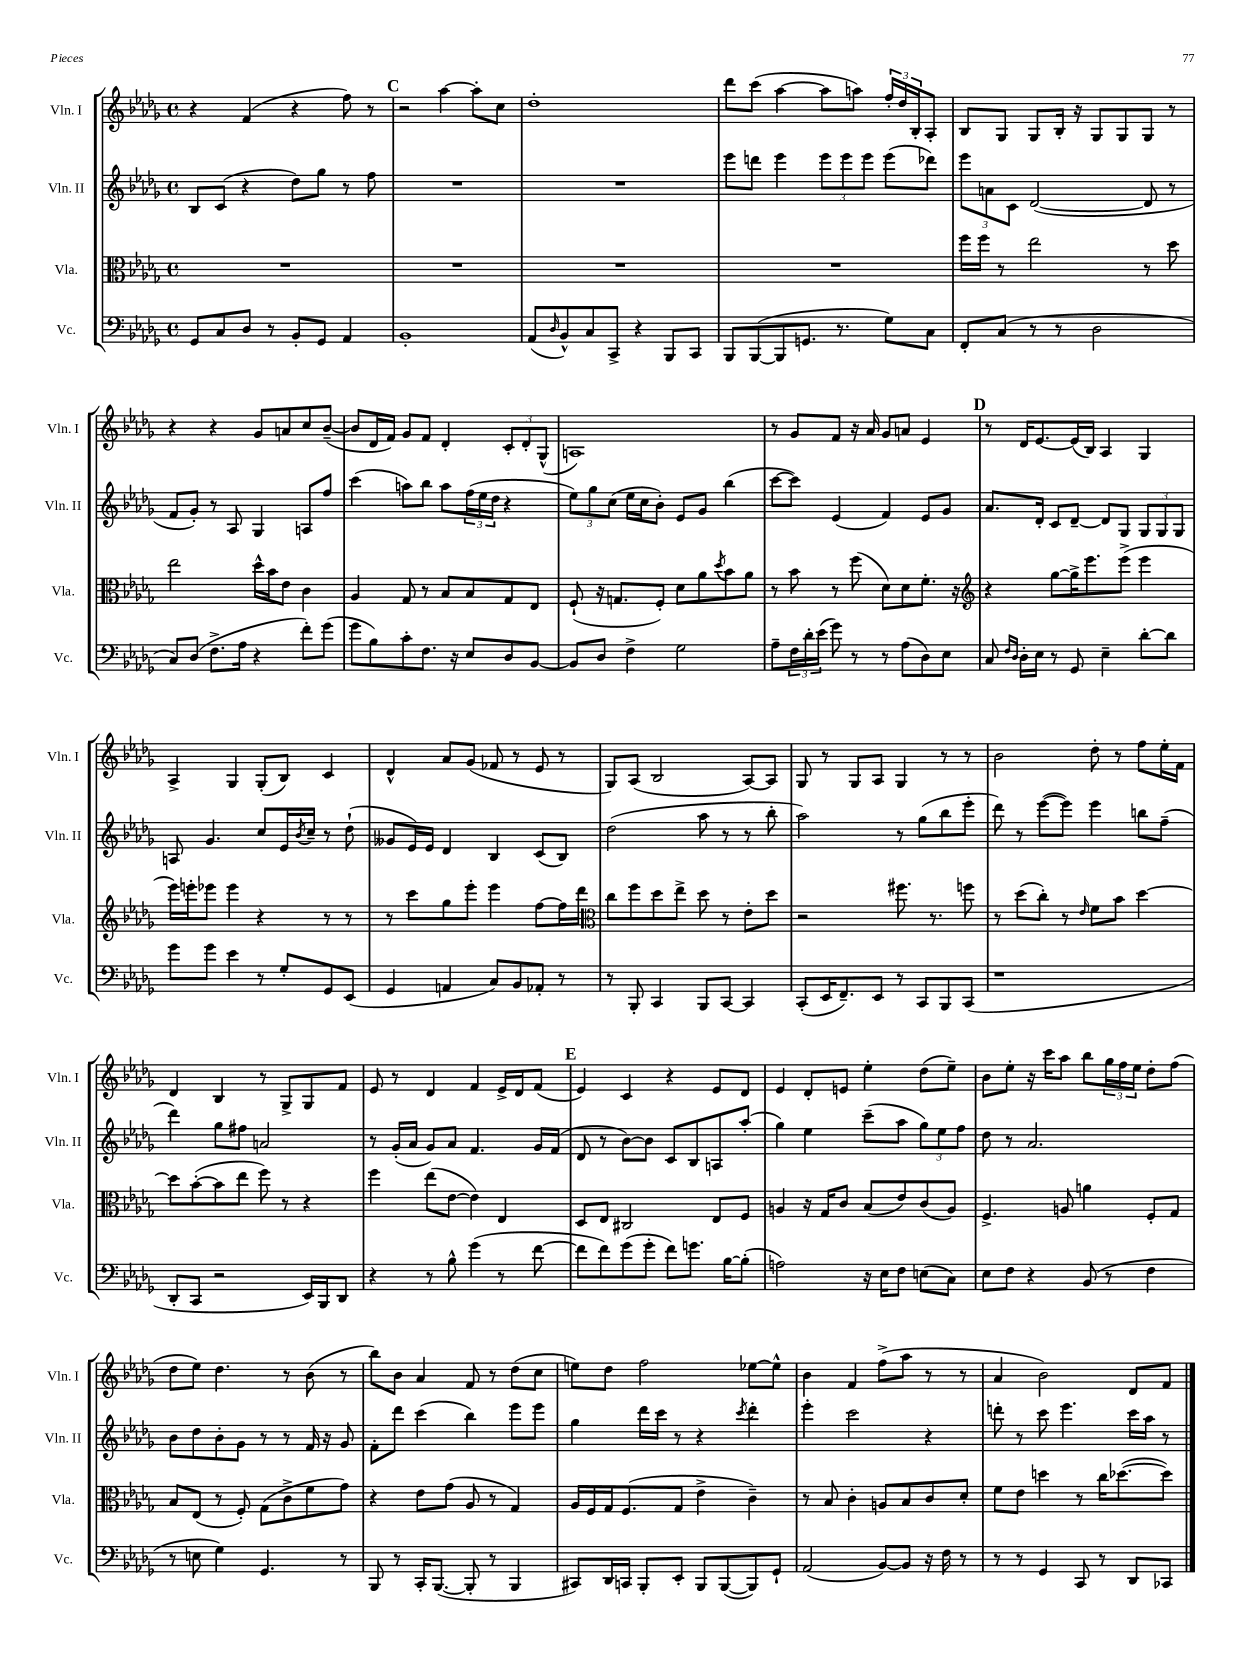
<<
\new StaffGroup <<
\new Staff = "s0" \with { instrumentName = "Vln. I" shortInstrumentName = "Vln. I" } {
    \clef treble \key des \major \defaultTimeSignature \time 4/4
    r4 f'4( r4 f''8) r8 |
    \mark \markup { \bold "C" } r2 aes''4~ aes''8-. c''8 |
    des''1-. |
    des'''8 c'''8( aes''4~ aes''8 a''8) \tuplet 3/2 { f''16-. des''16 bes16-. } aes8-. |
    bes8 ges8 ges8 bes16-. r16 ges8 ges8 ges8 r8 |
    r4 r4 ges'8 a'8 c''8 bes'8~--( |
    bes'8 des'16 f'16) ges'8 f'8 des'4-. \tuplet 3/2 { c'8-. des'8-. ges8-^( } |
    a1) |
    r8 ges'8 f'8 r16 aes'16 ges'8 a'8 ees'4 |
    \mark \markup { \bold "D" } r8 des'16 ees'8.~ ees'16( bes16) aes4 ges4 |
    aes4-> ges4 ges8-.( bes8) c'4 |
    des'4-^ aes'8 ges'8( fes'8 r8 ees'8 r8 |
    ges8) aes8( bes2 aes8~) aes8 |
    ges8 r8 ges8 aes8 ges4 r8 r8 |
    bes'2 des''8-. r8 f''8 ees''16-. f'16 |
    des'4 bes4 r8 ges8-> ges8 f'8 |
    ees'8 r8 des'4 f'4 ees'16-> des'16 f'8( |
    \mark \markup { \bold "E" } ees'4) c'4 r4 ees'8 des'8 |
    ees'4 des'8-. e'8 ees''4-. des''8( ees''8--) |
    bes'8 ees''8-. r16 c'''16 aes''8 bes''8 \tuplet 3/2 { ges''16 f''16 ees''16 } des''8-. f''8( |
    des''8 ees''8) des''4. r8 bes'8( r8 |
    bes''8) bes'8 aes'4 f'8 r8 des''8( c''8 |
    e''8) des''8 f''2 ees''8~ ees''8-^ |
    bes'4 f'4 f''8->( aes''8 r8 r8 |
    aes'4 bes'2) des'8 f'8 \bar "|." |
}
\new Staff = "s1" \with { instrumentName = "Vln. II" shortInstrumentName = "Vln. II" } {
    \clef treble \key des \major \defaultTimeSignature \time 4/4
    bes8 c'8( r4 des''8) ges''8 r8 f''8 |
    \mark \markup { \bold "C" } R1 |
    R1 |
    ees'''8 d'''8 ees'''4 \tuplet 3/2 { ees'''8 ees'''8 ees'''8 } ees'''8( des'''8) |
    \tuplet 3/2 { ees'''8 a'8 c'8 } des'2~( des'8 r8 |
    f'8 ges'8-.) r8 aes8 ges4 a8 f''8 |
    c'''4( a''8) bes''8 a''8 \tuplet 3/2 { f''16( ees''16 des''16 } r4 |
    \tuplet 3/2 { ees''8) ges''8 c''8( } ees''16 c''16 bes'8-.) ees'8 ges'8 bes''4( |
    c'''8~ c'''8) ees'4( f'4) ees'8 ges'8 |
    \mark \markup { \bold "D" } aes'8. des'16-. c'8 des'8~-- des'8 ges8 \tuplet 3/2 { ges8 ges8 ges8 } |
    a8 ges'4. c''8 ees'16 \acciaccatura { bes'8 } c''16-- r8 des''8-!( |
    geses'8 ees'16) ees'16 des'4 bes4 c'8( bes8) |
    des''2( aes''8 r8 r8 bes''8-. |
    aes''2) r8 ges''8( bes''8 ees'''8-. |
    des'''8) r8 ees'''8~( ees'''8) ees'''4 b''8 f''8--( |
    des'''4) ges''8 fis''8 a'2 |
    r8 ges'16-.( aes'16 ges'8) aes'8 f'4. ges'16 f'16( |
    \mark \markup { \bold "E" } des'8 r8 bes'8~) bes'8 c'8 bes8 a8 aes''8-.( |
    ges''4) ees''4 c'''8--( aes''8 \tuplet 3/2 { ges''8) ees''8 f''8 } |
    des''8 r8 aes'2. |
    bes'8 des''8 bes'8-. ges'8 r8 r8 f'16 r16 ges'8 |
    f'8-. des'''8 c'''4( bes''4) ees'''8 ees'''8 |
    ges''4 des'''16 c'''16 r8 r4 \acciaccatura { c'''8 } des'''4-. |
    ees'''4-. c'''2 r4 |
    d'''8-. r8 c'''8 ees'''4. c'''16 aes''16 r8 \bar "|." |
}
\new Staff = "s2" \with { instrumentName = "Vla." shortInstrumentName = "Vla." } {
    \clef alto \key des \major \defaultTimeSignature \time 4/4
    R1 |
    \mark \markup { \bold "C" } R1 |
    R1 |
    R1 |
    f''16 f''16 r8 ees''2 r8 des''8 |
    ees''2 des''16-^ bes'16 ees'8 c'4 |
    aes4 ges8 r8 bes8 bes8 ges8 ees8 |
    f8-!( r16 g8. f8-.) des'8 aes'8 \acciaccatura { des''8 } bes'8 aes'8 |
    r8 bes'8 r8 f''8( des'8) des'8 f'8.-. r16 |
    \mark \markup { \bold "D" } \clef treble r4 ges''8~ ges''16-> ees'''8. ees'''8->( ees'''4 |
    ees'''16) e'''16-. ees'''8 ees'''4 r4 r8 r8 |
    r8 c'''8 ges''8 ees'''8-. ees'''4 f''8~ f''16 des'''16 |
    \clef alto c''8 f''8 des''8 ees''8-> des''8 r8 ees'8-. des''8 |
    r2 fis''8. r8. f''8 |
    r8 des''8( c''8-.) r8 \grace { ees'16 } f'8 bes'8 des''4~ |
    des''8 bes'8~-.( bes'8 ees''8 f''8) r8 r4 |
    f''4 ees''8( ees'8~ ees'4) ees4 |
    \mark \markup { \bold "E" } des8 ees8 cis2 ees8 f8 |
    a4 r16 ges16 c'8 bes8( ees'8) c'8( a8) |
    f4.-> a8 a'4 f8-. ges8 |
    bes8 ees8( r8 f8-.) ges8( c'8-> f'8 ges'8) |
    r4 ees'8 ges'8( aes8 r8 ges4) |
    aes16 f16 ges16 f8.( ges8 ees'4-> c'4--) |
    r8 bes8 c'4-. a8 bes8 c'8 des'8-. |
    f'8 ees'8 d''4 r8 c''16 des''8.~( des''8) \bar "|." |
}
\new Staff = "s3" \with { instrumentName = "Vc." shortInstrumentName = "Vc." } {
    \clef bass \key des \major \defaultTimeSignature \time 4/4
    ges,8 c8 des8 r8 bes,8-. ges,8 aes,4 |
    \mark \markup { \bold "C" } bes,1-. |
    aes,8( \grace { des16 } bes,8-^) c8 c,8-> r4 bes,,8 c,8 |
    bes,,8 bes,,8~( bes,,8 g,8. r8. ges8) c8 |
    f,8-. c8( r8 r8 des2 |
    c8) des8( f8.-> aes16 r4 f'8-.) ges'8( |
    ges'8 bes8) c'8-. f8. r16 ees8 des8 bes,8~ |
    bes,8 des8 f4-> ges2 |
    aes8-- \tuplet 3/2 { f16 des'16-. ees'16( } ges'8) r8 r8 aes8( des8) ees8 |
    \mark \markup { \bold "D" } c8 \grace { f16 des16 } des16-. ees16 r8 ges,8 ees4-- des'8~-. des'8 |
    ges'8 ges'8 ees'4 r8 ges8-. ges,8 ees,8( |
    ges,4 a,4 c8) bes,8 aes,8-. r8 |
    r8 bes,,8-. c,4 bes,,8 c,8~ c,4 |
    c,8-.( ees,16 f,8.--) ees,8 r8 c,8 bes,,8 c,8( |
    r1 |
    des,8-. c,8 r2 ees,16) bes,,16 des,8 |
    r4 r8 bes8-^ ges'4( r8 f'8~ |
    \mark \markup { \bold "E" } f'8 f'8) ges'8( ges'8-. f'8) g'8. bes16~ bes8-.( |
    a2) r16 ees16 f8 e8( c8) |
    ees8 f8 r4 bes,8( r8 f4 |
    r8 e8 ges4) ges,4. r8 |
    bes,,8 r8 c,16-. bes,,8.~( bes,,8-. r8 bes,,4 |
    cis,8) des,16 c,16 bes,,8-. ees,8-. bes,,8 bes,,8~( bes,,8) ges,8-! |
    aes,2( bes,8~) bes,8 r16 f16 r8 |
    r8 r8 ges,4 c,8 r8 des,8 ces,8 \bar "|." |
}
>>
>>
\layout { \context { \Score \remove "Bar_number_engraver" } }
